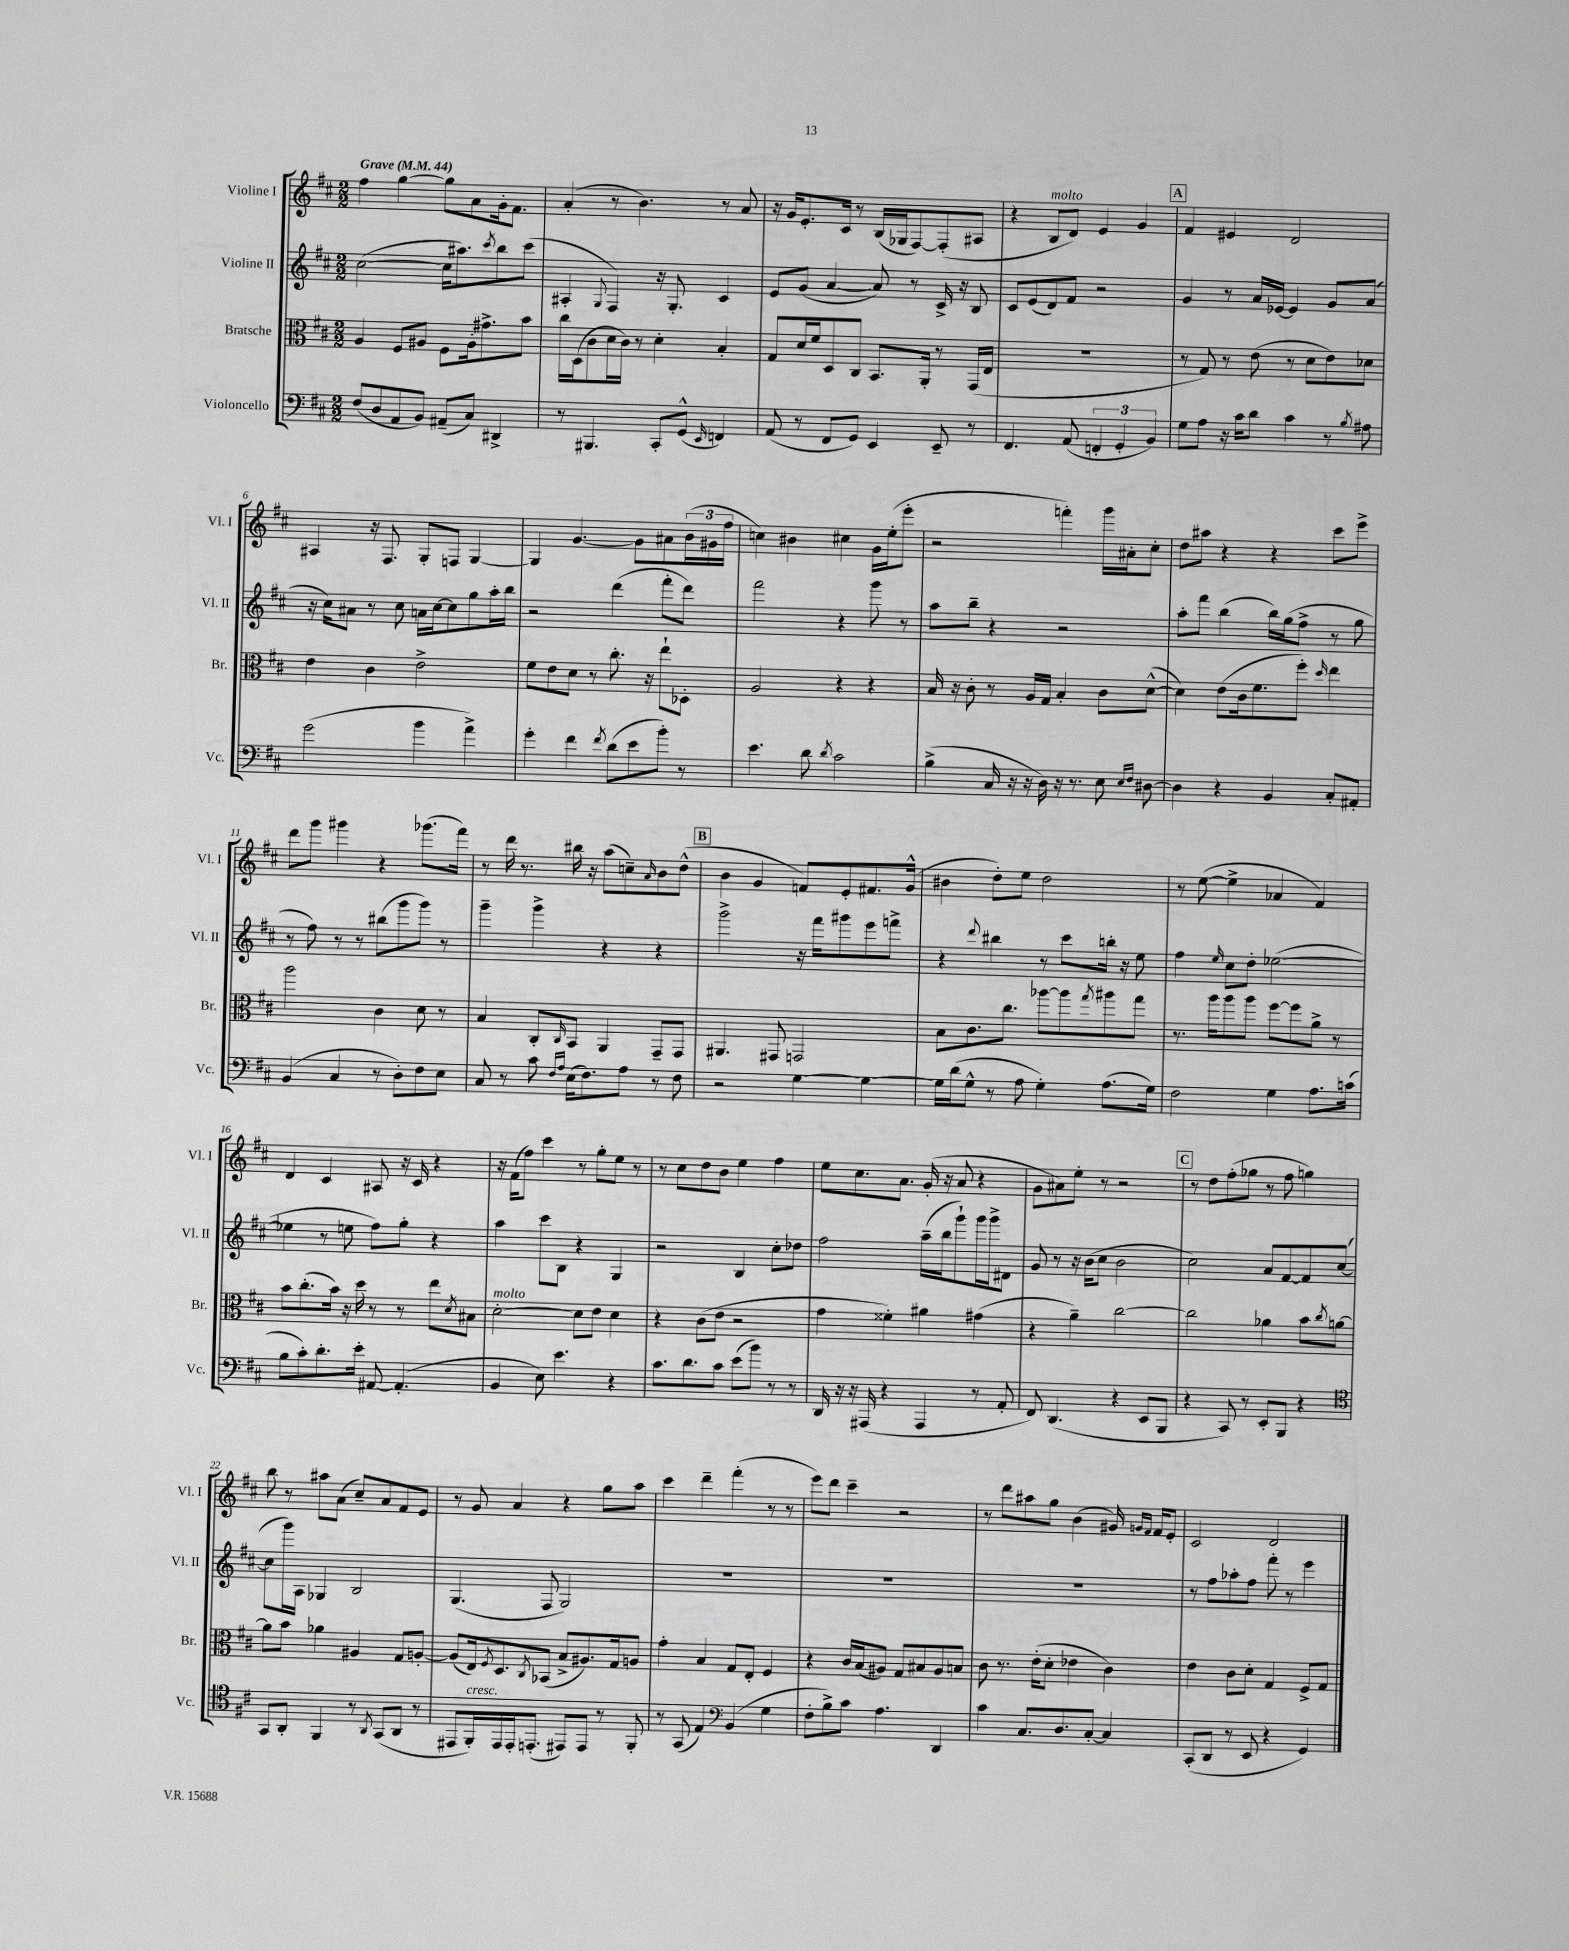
<<
\new StaffGroup <<
\new Staff = "s0" \with { instrumentName = "Violine I" shortInstrumentName = "Vl. I" } {
    \clef treble \key d \major \numericTimeSignature \time 2/2 \tempo "Grave" 4 = 44
    fis''4 g''4~ g''8 a'8 g'16-. fis'8. |
    a'4-.( r8 b'4.) r8 a'8 |
    r16 g'16 e'8.-. cis'16 r8 b16( ges16 fis8~) fis8-.( ais8 |
    r4 b8^\markup { \italic "molto" } d'8) e'4 g'4 |
    \mark \markup { \box "A" } fis'4 eis'4 d'2 |
    ais4 r16 fis8. g8-. f8 g4~ |
    g4 g'4.~ g'8 ais'8 \tuplet 3/2 { b'16( gis'16 fis''16 } |
    c''4) bis'4 cis''4 g'16 e''16-.( e'''8-. |
    r2 f'''4-.) g'''16 ais'16-. cis''8-. |
    d''8 ais''8 r4 r4 cis'''8 e'''8-> |
    d'''8 g'''8 gis'''4 r4 ges'''8.( fis'''16) |
    r8 d'''16 r8. bis''16 r16 a''8( c''8--) \grace { a'16 } b'8 d''8-^( |
    \mark \markup { \box "B" } b'4 g'4 f'8) e'8-. fis'8. g'16-^( |
    bis'4 d''8-.) e''8 d''2 |
    r8 e''8~( e''4-> aes'4 fis'4) |
    d'4 cis'4 ais8 r16 cis'16 r4 |
    r16 fis'16( fis''8) cis'''4 r8 g''8-. e''8 r8 |
    r8 cis''8 d''8 b'8 e''4 fis''4 |
    e''8 cis''8. a'8. g'16-.( r16 a'8 r4 |
    g'8 ais'8) e''8-. r8 r2 |
    \mark \markup { \box "C" } r8 d''8 fis''8-.( ges''8 r8 fis''8 g''4) |
    b''8 r8 ais''8 a'8( cis''8--) a'8 fis'8 e'8 |
    r8 g'8 a'4 r4 g''8 a''8 |
    cis'''4 d'''4-- fis'''4-.( r8 r8 |
    e'''8) d'''8 cis'''4-- r2 |
    r8 d'''8 ais''8 g''8 b'4( gis'16) \grace { g'16 fis'16 } fis'16 e'8-. |
    cis'2 d'2 \bar "|." |
}
\new Staff = "s1" \with { instrumentName = "Violine II" shortInstrumentName = "Vl. II" } {
    \clef treble \key d \major \numericTimeSignature \time 2/2
    cis''2~( cis''16 ais''8.) \acciaccatura { cis'''8 } b''8 cis'''8( |
    ais4-. \appoggiatura { g8 } fis4) r16 g8.-. cis'4 |
    e'8 g'8( a'4~ a'8) r8 cis'16-> r16 b8 |
    cis'8 e'8( d'8) fis'8 r2 |
    \mark \markup { \box "A" } g'4 r8 a'16 ees'16~ ees'4 g'8 a'8( |
    r16 cis''16) ais'8 r8 cis''8 a'16 cis''16~ cis''8 g''8 a''16-. b''16 |
    r2 d'''4( fis'''8-. d'''8) |
    fis'''2 r4 g'''8 r8 |
    a''8 b''8-- r4 r2 |
    a''8-. fis'''8 b''4( b''16) g''16( fis''8-> r8 g''8 |
    r8 fis''8) r8 r8 bis''8( g'''8 g'''8) r8 |
    g'''4-- g'''4-> r4 r4 |
    \mark \markup { \box "B" } g'''2-> r16 fis'''16 gis'''8 e'''8 f'''8-> |
    r4 \appoggiatura { d'''8 } bis''4 r8 cis'''8 b''16-. r16 e''8 |
    fis''4 \grace { e''16 } cis''8 d''8-. ees''2~( |
    ees''4 r8 e''8 fis''8) g''8-. r4 |
    a''4 cis'''8 b8 r4 g4 |
    r2 b4 cis''8-. des''8 |
    fis''2 a''16--( b''16 g'''8-!) g'''16 g'''16-> dis'8 |
    g'8 r8 r16 b'16( cis''8 b'2 |
    \mark \markup { \box "C" } cis''2) a'8 fis'8~ fis'8 cis''8~( |
    cis''8 g'''16) a16 ges4 b2 |
    g4.( fis8 g2) |
    R1 |
    R1 |
    R1 |
    r8 fis''8 aes''8-. fis''8 fis'''8-. r8 e'''4 \bar "|." |
}
\new Staff = "s2" \with { instrumentName = "Bratsche" shortInstrumentName = "Br." } {
    \clef alto \key d \major \numericTimeSignature \time 2/2
    a4 fis8 ais8 fis8 ais16-. gis'8.-> b'8 |
    cis''16 d16( cis'8 d'16 cis'16) r8 d'4-. b4-. |
    g8 d'16 fis'16 d8 cis8 b,8. a,16-. r8 g,16( e16 |
    R1 |
    \mark \markup { \box "A" } r8 g8) r8 e'8( r8 d'8 e'8) des'8 |
    e'4 cis'4 e'2-> |
    fis'8 e'8 d'8 r8 cis''8.-. r16 e''8-! des8-. |
    a2 r4 r4 |
    b16 r16 cis'8-. r8 a16 g16 b4-. cis'8 d'8~-^( |
    d'4) e'8( cis'16 fis'8. fis''8-.) \grace { d''16 } e''4 |
    a''2 cis'4 d'8 r8 |
    b4 cis8-. \grace { cis16 } b,8 a,4 g,8-- g,8 |
    \mark \markup { \box "B" } ais,4. gis,8 g,2 |
    b8 cis'8. cis''8. aes''8~ aes''8 \acciaccatura { g''8 } ais''8 g''8 |
    r8. a''16 a''8 a''8 fis''8~ fis''8 a'8-> r8 |
    b'8 cis''8.-.( b'16) r16 d''16 r8 r8 e''8 \acciaccatura { d'8 } bis8 |
    d'2~-.^\markup { \italic "molto" } d'8 e'8 d'4 |
    r4 cis'8( e'8 r2 |
    g'4 fisis'4-.) ais'4 gis'4( |
    r4 a'4--) cis''2~ |
    \mark \markup { \box "C" } cis''2 aes'4 b'8 \acciaccatura { cis''8 } a'8~ |
    a'8 b'8 aes'4 ais4 g8 a8~-. |
    a8( e16) \acciaccatura { fis8 } d8. \acciaccatura { cis8 } bes,8( b8-> ais8.) g16 a8 |
    g'4-. b4 g8 e8-. fis4 |
    r4 cis'16 b16( ais8) g8 bis8 ais8 b8 |
    cis'8 r8. e'16-.( d'8-. ees'4 cis'4) |
    e'4 cis'8 d'8-. g4 fis8-> g8 \bar "|." |
}
\new Staff = "s3" \with { instrumentName = "Violoncello" shortInstrumentName = "Vc." } {
    \clef bass \key d \major \numericTimeSignature \time 2/2
    fis8( d8 a,8 b,8) ais,8--( cis8) dis,4-> |
    r8 bis,,4. cis,8-. g,8-^( \grace { e,16 } f,4) |
    a,8( r8 fis,8 g,8) e,4 e,8-- r8 |
    fis,4. a,8( \tuplet 3/2 { f,4-. g,4-. b,4) } |
    \mark \markup { \box "A" } g8 a8 r16 cis'16 d'8 cis'4 r8 \acciaccatura { b8 } ais8 |
    g'2( b'4 a'4->) |
    g'4-. fis'4 \acciaccatura { fis'8 } d'8( e'8 b'8-.) r8 |
    e'4. d'8 \acciaccatura { d'8 } cis'2 |
    b4->( cis16 r16 r16 d16) r16 r8. e8 \grace { e16 fis16 } dis8~ |
    dis4 r4 b,4 cis8-. ais,8-. |
    b,4( cis4 r8 d8-.) fis8 e8 |
    cis8 r8 cis'8 \grace { fis16 a16 } e16( fis8.) a8 r8 fis8 |
    \mark \markup { \box "B" } r2 g4~ g4~ |
    g16 d'16( g8-^ r8 a8 g4-.) a8.( g16) |
    fis2 g4 a8. c'16( |
    b8 cis'8-.) d'8.-. e'16-. ais,8~ ais,4.-.( |
    b,4 e8) e'4. r4 |
    cis'8. d'8. cis'8 e'8( b'8) r8 r8 |
    d,16 r16 r16 ais,,16( r4 ais,,4 r8 a,8-. |
    fis,8) d,4.( r4 e,8 b,,8 |
    \mark \markup { \box "C" } r4 cis,8) r8 e,8-. b,,8 r4 |
    \clef tenor g,8 a,8-. fis,4 r8 \acciaccatura { a,8 } g,8( a,8 r8 |
    eis,8 fis,16-.^\markup { \italic "cresc." }) eis,16 eis,16-. e,8.-.( eis,8) eis,8 r8 fis,8-. |
    r8 g,8( e4) \clef bass b,4( g4 |
    fis8-. b8->) cis'8 a4. d,4 |
    cis'4 cis8. d8. cis8~-. cis4 |
    cis,8-.( d,8 r8 e,8 r4 g,4) \bar "|." |
}
>>
>>
